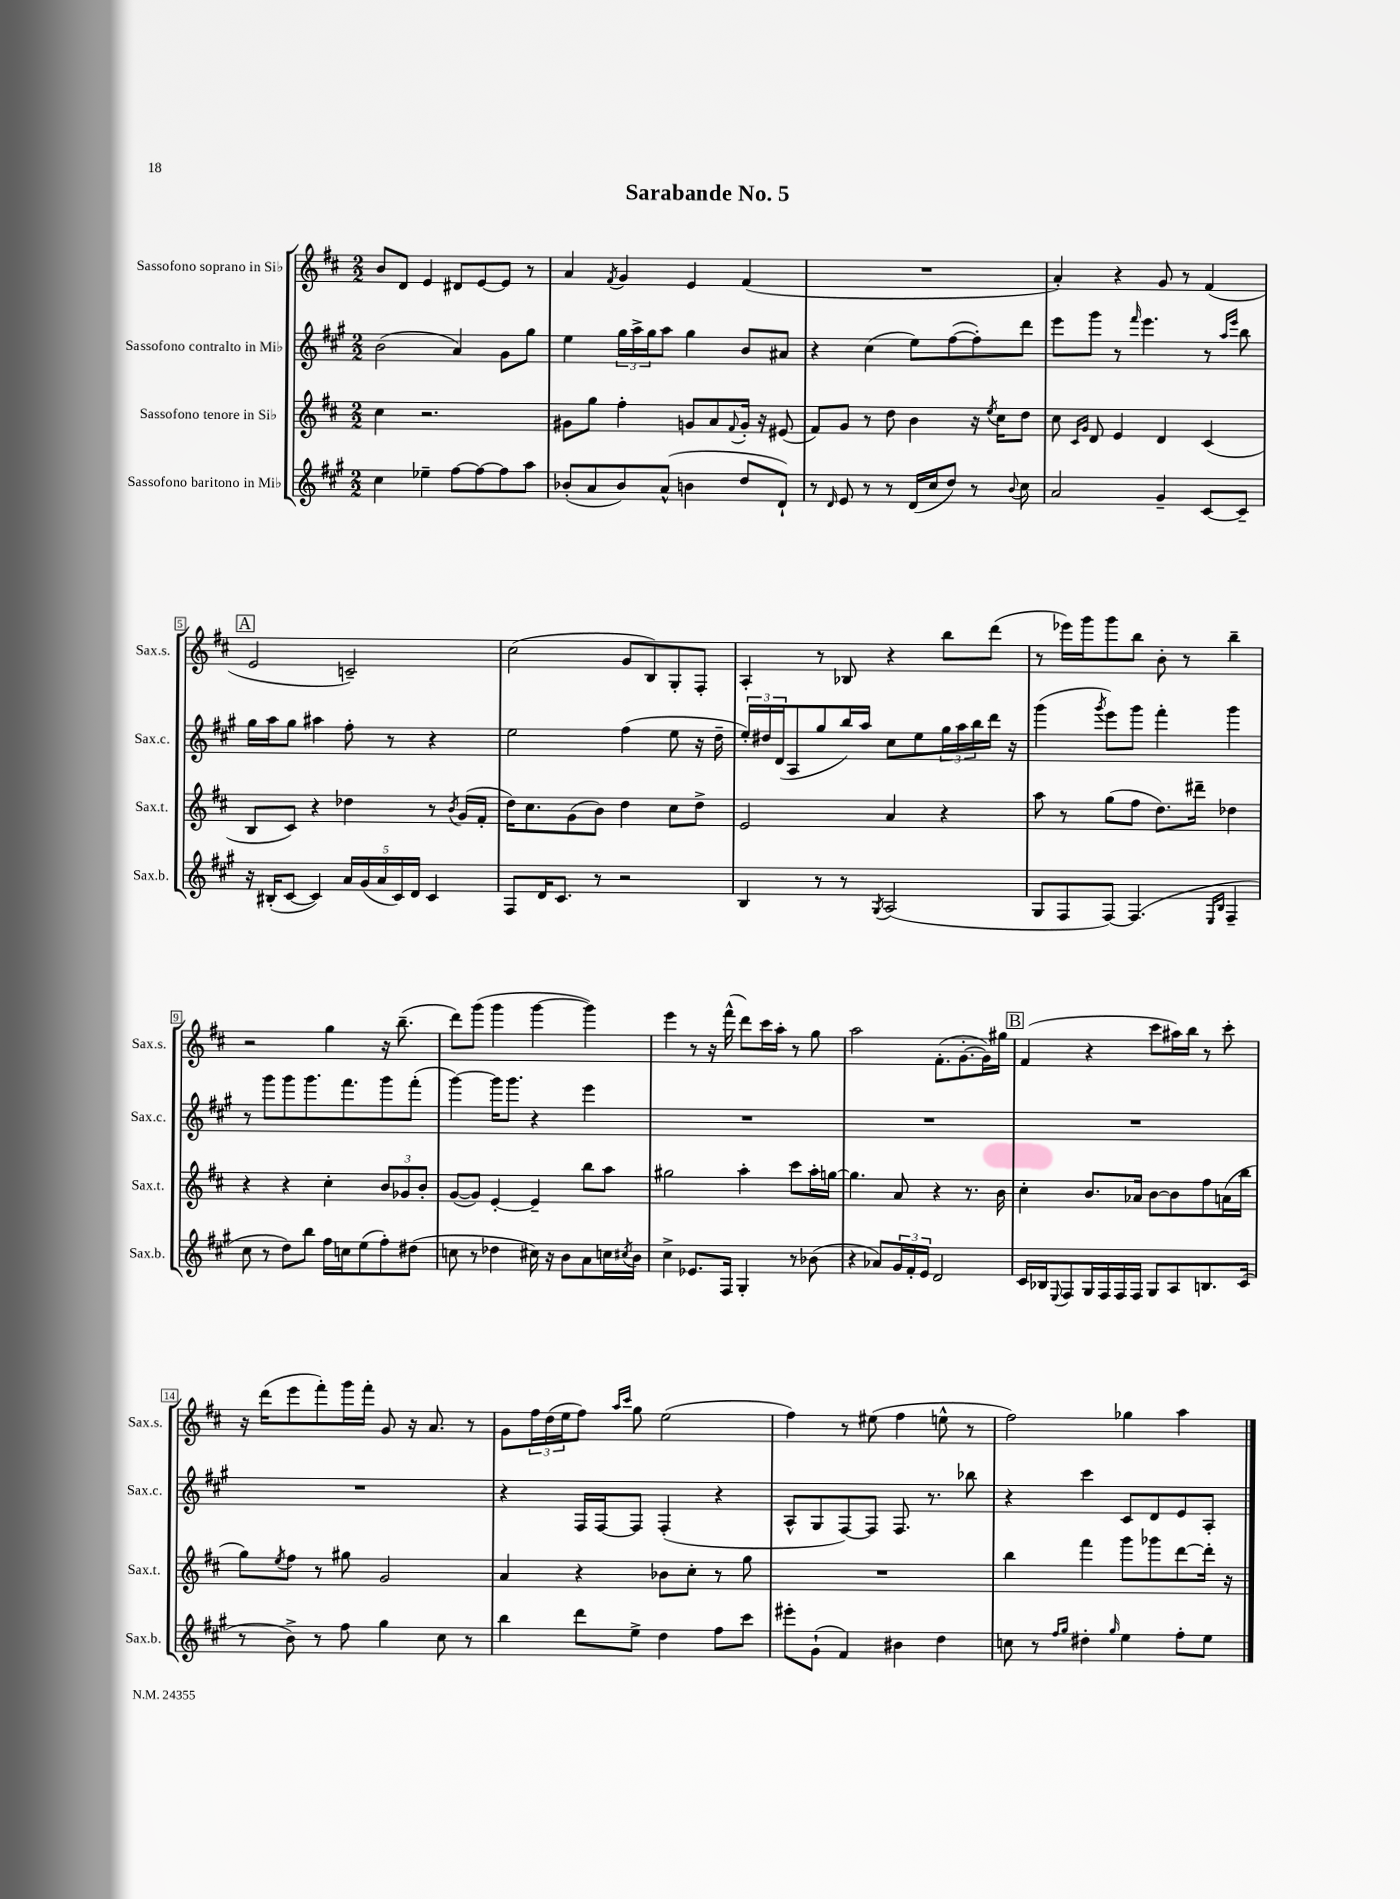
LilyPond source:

\header { title = "Sarabande No. 5" }
<<
\new StaffGroup <<
\new Staff = "s0" \with { instrumentName = "Sassofono soprano in Sib" shortInstrumentName = "Sax.s." } {
    \clef treble \key d \major \numericTimeSignature \time 2/2
    b'8 d'8 e'4 dis'8 e'8~ e'8 r8 |
    a'4 \acciaccatura { fis'8 } g'4 e'4 fis'4( |
    R1 |
    a'4-.) r4 g'8 r8 fis'4( |
    \mark \markup { \box "A" } e'2 c'2--) |
    cis''2( g'8 b8) g8-. fis8-. |
    a4-. r8 bes8 r4 b''8 d'''8( |
    r8 ees'''16) g'''16 g'''8 b''8 b'8-. r8 b''4-- |
    r2 g''4 r16 b''8.--( |
    d'''8) g'''8( g'''4 g'''4~ g'''4) |
    e'''4 r8 r16 fis'''16-^( d'''8) cis'''16 a''16-. r8 g''8 |
    a''2 fis'8.-.( g'8.~-. g'16) gis''16 |
    \mark \markup { \box "B" } fis'4( r4 cis'''8 ais''16) b''16 r8 cis'''8-. |
    r16 d'''16( e'''8 fis'''8-.) g'''16 fis'''16-. g'8 r16 a'8. r8 |
    g'8 \tuplet 3/2 { fis''16 d''16( e''16 } fis''8) \grace { a''16 cis'''16 } g''8 e''2( |
    fis''4) r8 eis''8( fis''4 e''8-^ r8 |
    fis''2) ges''4 a''4 \bar "|." |
}
\new Staff = "s1" \with { instrumentName = "Sassofono contralto in Mib" shortInstrumentName = "Sax.c." } {
    \clef treble \key a \major \numericTimeSignature \time 2/2
    b'2( a'4) gis'8 gis''8 |
    e''4 \tuplet 3/2 { gis''16 a''16-> gis''16 } a''8 gis''4 b'8 ais'8 |
    r4 cis''4( e''8) fis''8~( fis''8-.) d'''8 |
    e'''8 gis'''8 r8 \grace { fis'''16 } e'''4. r8 \grace { a''16 e'''16 } b''8 |
    \mark \markup { \box "A" } gis''16 a''16 gis''8 ais''4 fis''8-. r8 r4 |
    e''2 fis''4( e''8 r16 d''16-- |
    \tuplet 3/2 { e''16-.) dis''16 d'16( } a8 gis''8 b''16) a''16 cis''8 e''8 \tuplet 3/2 { gis''16 a''16 b''16 } d'''16 r16 |
    gis'''4( \acciaccatura { gis'''8 } e'''8) gis'''8 fis'''4-. gis'''4 |
    r8 gis'''8 gis'''8 gis'''8. fis'''8. gis'''8 fis'''8-.( |
    gis'''4~) gis'''16 gis'''8. r4 e'''4 |
    R1 |
    R1 |
    \mark \markup { \box "B" } R1 |
    R1 |
    r4 fis16 fis16~ fis8 fis4-.( r4 |
    a8-^ gis8 fis8~) fis8 fis8. r8. bes''8 |
    r4 cis'''4 cis'8 d'8 e'8 a8-. \bar "|." |
}
\new Staff = "s2" \with { instrumentName = "Sassofono tenore in Sib" shortInstrumentName = "Sax.t." } {
    \clef treble \key d \major \numericTimeSignature \time 2/2
    cis''4 r2. |
    gis'8 g''8 fis''4-. g'8 a'8 \appoggiatura { fis'8 } g'16-. r16 eis'8( |
    fis'8) g'8 r8 d''8 b'4 r16 \acciaccatura { e''8 } cis''16 d''8 |
    cis''8 \grace { cis'16 g'16 } d'8 e'4 d'4 cis'4( |
    \mark \markup { \box "A" } b8 cis'8) r4 des''4 r8 \acciaccatura { b'8 } g'16( fis'16-. |
    d''16) cis''8. g'8( b'8) d''4 cis''8 d''8-> |
    e'2 a'4 r4 |
    a''8 r8 g''8( fis''8 d''8.) dis'''16-- des''4 |
    r4 r4 cis''4-. \tuplet 3/2 { b'8 ges'8 b'8-. } |
    g'8~( g'8) e'4~-. e'4-- b''8 a''8 |
    gis''2 a''4-. cis'''8 a''16-. g''16~ |
    g''4. a'8 r4 r8. b'16 |
    \mark \markup { \box "B" } cis''4-. b'8. aes'16 b'8~ b'8 fis''8 a'16( b''16 |
    g''8) \acciaccatura { e''8 } fis''8 r8 gis''8 g'2 |
    a'4 r4 bes'8 cis''8-. r8 g''8 |
    R1 |
    b''4 fis'''4 g'''8 ges'''8 d'''8~ d'''16-. r16 \bar "|." |
}
\new Staff = "s3" \with { instrumentName = "Sassofono baritono in Mib" shortInstrumentName = "Sax.b." } {
    \clef treble \key a \major \numericTimeSignature \time 2/2
    cis''4 ees''4-- fis''8~ fis''8~ fis''8 a''8 |
    bes'8-.( a'8 bes'8) a'8-^( b'4 d''8 d'8-!) |
    r8 \grace { d'16 } e'8 r8 r8 d'16( cis''16 d''8) r8 \appoggiatura { b'8 } cis''8 |
    a'2 gis'4-- cis'8~ cis'8-- |
    \mark \markup { \box "A" } r16 bis16-.( cis'8~ cis'4) \tuplet 5/4 { a'16 gis'16( a'16 cis'16) d'16 } cis'4 |
    fis8 d'16 cis'8. r8 r2 |
    b4 r8 r8 \acciaccatura { gis8 } a2( |
    gis8 fis8 fis8~) fis4.( \grace { e16 b16 } fis4-- |
    cis''8 r8 d''8) b''8 fis''16 c''16 e''8( fis''8-.) dis''8( |
    c''8 r8 des''4 cis''16) r16 b'8 a'8 c''16 \acciaccatura { cis''8 } b'16 |
    cis''4-> ees'8. fis16 gis4-. r8 bes'8( |
    r4 aes'8) \tuplet 3/2 { gis'16 fis'16-. e'16 } d'2 |
    \mark \markup { \box "B" } cis'16 bes16 \appoggiatura { e8 } fis8 gis16 fis16 fis16 fis16 gis8 a8 b8. cis'16( |
    r8 b'8->) r8 fis''8 gis''4 cis''8 r8 |
    b''4 d'''8 e''8-> d''4 fis''8 cis'''8 |
    eis'''8-. gis'8-!( fis'4) bis'4 d''4 |
    c''8 r8 \grace { fis''16 gis''16 } dis''4-. \grace { gis''16 } e''4 fis''8-. e''8 \bar "|." |
}
>>
>>
\layout { \context { \Score \override BarNumber.stencil = #(make-stencil-boxer 0.1 0.3 ly:text-interface::print) } }
